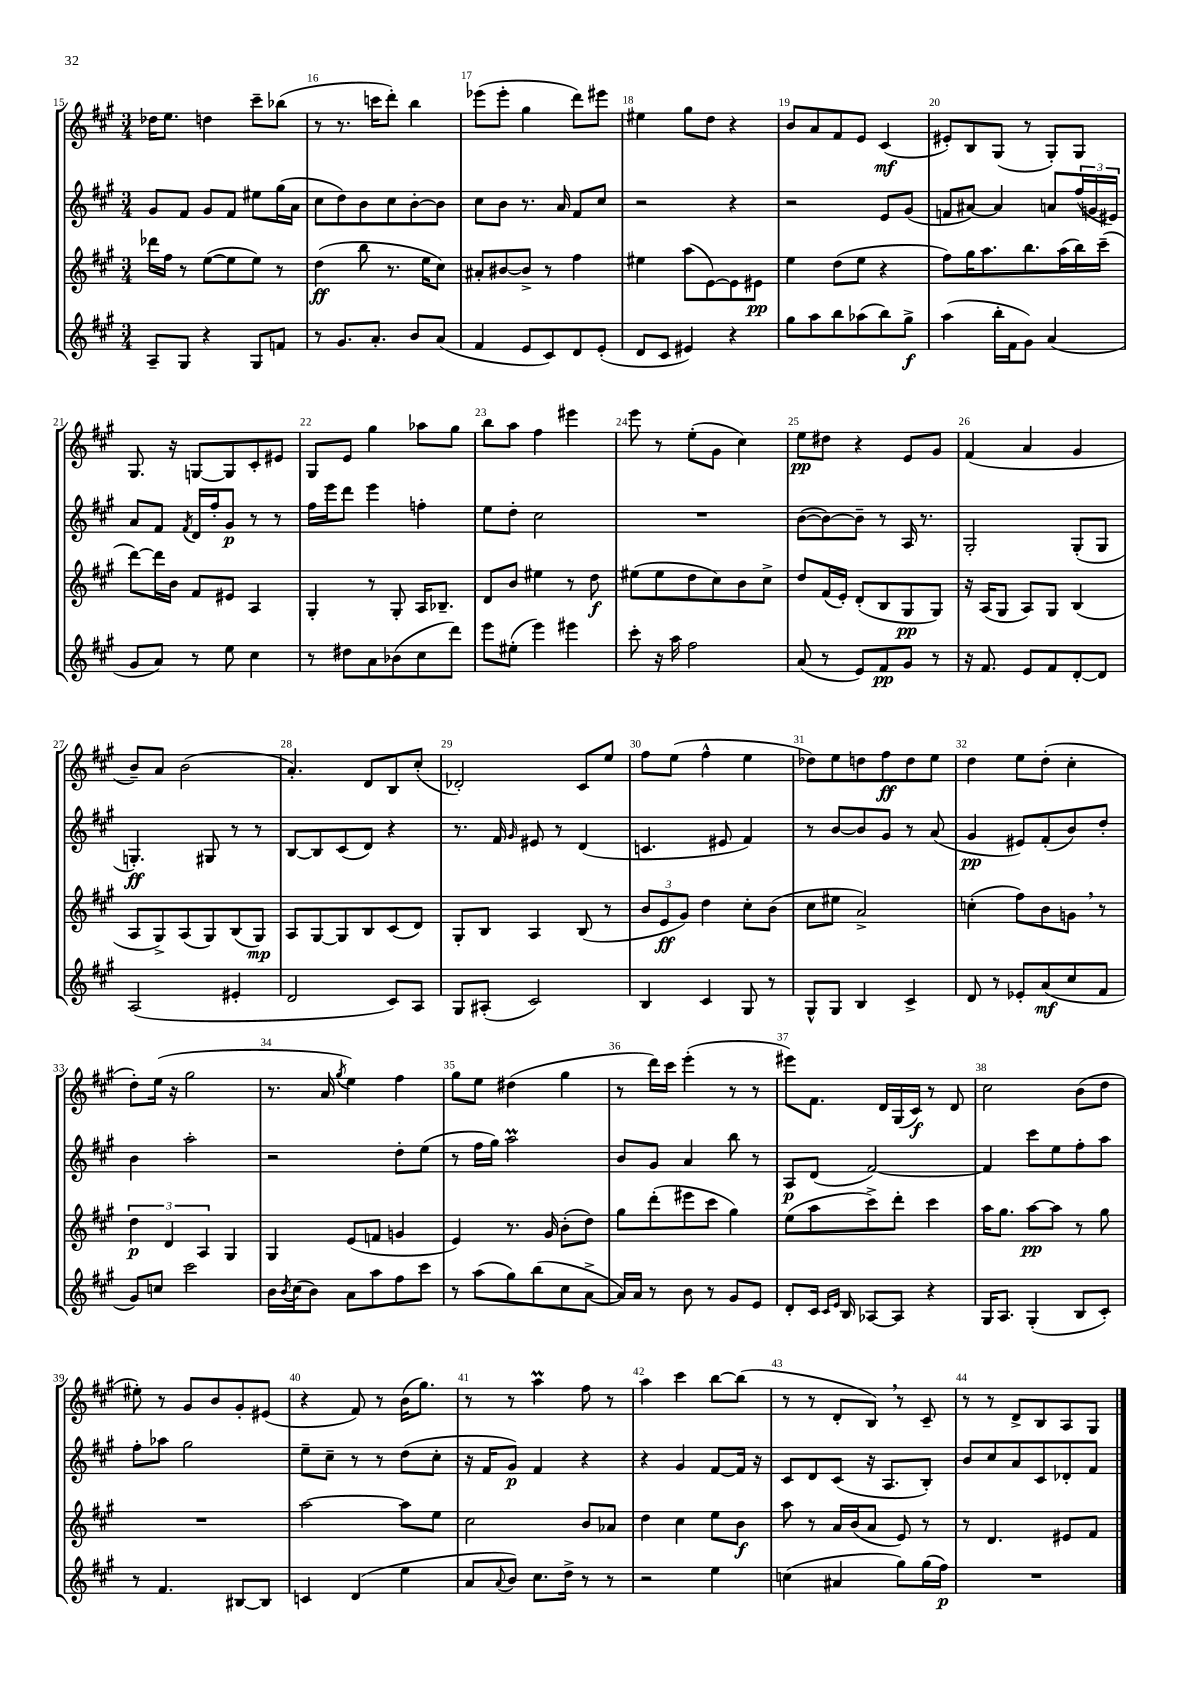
<<
\new StaffGroup <<
\new Staff = "s0" {
    \clef treble \key a \major \numericTimeSignature \time 3/4
    des''16 e''8. d''4 cis'''8-- bes''8( |
    r8 r8. c'''16 d'''8-.) b''4 |
    ees'''8( ees'''8-. gis''4 d'''8) eis'''8 |
    eis''4 gis''8 d''8 r4 |
    b'8 a'8 fis'8 e'8 cis'4\mf( |
    eis'8-.) b8 gis8( r8 gis8-.) gis8 |
    gis8. r16 g8~ g8 cis'8-. eis'8 |
    gis8 e'8 gis''4 aes''8 gis''8 |
    b''8 a''8 fis''4 eis'''4 |
    e'''8 r8 e''8-.( gis'8 cis''4) |
    e''8\pp dis''8 r4 e'8 gis'8 |
    fis'4( a'4 gis'4 |
    b'8--) a'8 b'2( |
    a'4.-.) d'8 b8 cis''8-.( |
    des'2-.) cis'8 e''8 |
    fis''8 e''8( fis''4-^ e''4 |
    des''8) e''8 d''8 fis''8\ff d''8 e''8 |
    d''4 e''8 d''8-.( cis''4-. |
    d''8-.) e''16( r16 gis''2 |
    r8. a'16 \acciaccatura { gis''8 } e''4) fis''4 |
    gis''8 e''8 dis''4( gis''4 |
    r8 d'''16) cis'''16 e'''4-.( r8 r8 |
    eis'''8) fis'8. d'16 gis16( cis'16\f) r8 d'8 |
    cis''2 b'8( d''8 |
    eis''8-.) r8 gis'8 b'8 gis'8-. eis'8( |
    r4 fis'8) r8 b'16( gis''8.) |
    r8 r8 a''4\prall fis''8 r8 |
    a''4 cis'''4 b''8~ b''8( |
    r8 r8 d'8-. b8) \breathe r8 cis'8-- |
    r8 r8 d'8-> b8 a8 gis8 \bar "|." |
}
\new Staff = "s1" {
    \clef treble \key a \major \numericTimeSignature \time 3/4
    gis'8 fis'8 gis'8 fis'8 eis''8 gis''16( a'16 |
    cis''8 d''8) b'8 cis''8 b'8~-. b'8 |
    cis''8 b'8 r8. a'16 fis'8 cis''8 |
    r2 r4 |
    r2 e'8 gis'8( |
    f'8 ais'8~) ais'4 a'8 \tuplet 3/2 { fis''16( g'16 eis'16) } |
    a'8 fis'8 \acciaccatura { fis'8 } d'16 fis''16-. gis'8\p r8 r8 |
    fis''16 e'''16 d'''8 e'''4 f''4-. |
    e''8 d''8-. cis''2 |
    R2. |
    b'8~( b'8~) b'8-- r8 a16 r8. |
    gis2-. gis8-.( gis8 |
    g4.-.\ff) gis8 r8 r8 |
    b8~ b8 cis'8( d'8) r4 |
    r8. fis'16 \grace { gis'16 } eis'8 r8 d'4( |
    c'4. eis'8 fis'4) |
    r8 b'8~ b'8 gis'8 r8 a'8( |
    gis'4\pp eis'8) fis'8-.( b'8) d''8-. |
    b'4 a''2-. |
    r2 d''8-. e''8( |
    r8 fis''16 gis''16) a''2\prall |
    b'8 gis'8 a'4 b''8 r8 |
    a8\p d'8( fis'2~) |
    fis'4 cis'''8 e''8 fis''8-. a''8 |
    fis''8-. aes''8 gis''2 |
    e''8-- cis''8-- r8 r8 d''8( cis''8-. |
    r16 fis'16 gis'8\p) fis'4 r4 |
    r4 gis'4 fis'8~ fis'16 r16 |
    cis'8 d'8 cis'8( r16 a8. b8-.) |
    b'8 cis''8 a'8 cis'8 des'8-. fis'8 \bar "|." |
}
\new Staff = "s2" {
    \clef treble \key a \major \numericTimeSignature \time 3/4
    des'''16 fis''16 r8 e''8~( e''8 e''8) r8 |
    d''4\ff( b''8 r8. e''16 cis''8) |
    ais'8-. bis'8~ bis'8-> r8 fis''4 |
    eis''4 a''8( e'8~) e'8 eis'8\pp |
    e''4 d''8( e''8 r4 |
    fis''8) gis''16 a''8. b''8. a''16( b''16) cis'''16--( |
    d'''8~) d'''16 b'16 fis'8 eis'8 a4 |
    gis4-. r8 gis8-. a16 bes8.-- |
    d'8 b'8 eis''4 r8 d''8\f |
    eis''8( eis''8 d''8 cis''8) b'8 cis''8-> |
    d''8 fis'16( e'16-.) d'8-.( b8 gis8\pp gis8) |
    r16 a16( gis8 a8) gis8 b4( |
    a8 gis8->) a8( gis8) b8( gis8\mp) |
    a8 gis8~ gis8 b8 cis'8( d'8) |
    gis8-. b8 a4 b8( r8 |
    \tuplet 3/2 { b'8 e'8\ff gis'8) } d''4 cis''8-. b'8( |
    cis''8 eis''8 a'2->) |
    c''4-.( fis''8) b'8 g'8 \breathe r8 |
    \tuplet 3/2 { d''4\p d'4 a4 } gis4 |
    gis4 e'8( f'8 g'4 |
    e'4) r8. gis'16 b'8-.( d''8) |
    gis''8 d'''8-.( eis'''8 cis'''8 gis''4) |
    e''8( a''8 cis'''8->) d'''8-. cis'''4 |
    a''16 gis''8. a''8~\pp a''8 r8 gis''8 |
    R2. |
    a''2~ a''8 e''8 |
    cis''2 b'8 aes'8 |
    d''4 cis''4 e''8 b'8\f |
    a''8 r8 a'16 b'16( a'8 e'8) r8 |
    r8 d'4. eis'8 fis'8 \bar "|." |
}
\new Staff = "s3" {
    \clef treble \key a \major \numericTimeSignature \time 3/4
    a8-- gis8 r4 gis8 f'8 |
    r8 gis'8. a'8.-. b'8 a'8( |
    fis'4 e'8 cis'8) d'8 e'8-.( |
    d'8 cis'8 eis'4) r4 |
    gis''8 a''8 b''8 aes''8( b''8) gis''8->\f |
    a''4( b''16-. fis'16 gis'8) a'4( |
    gis'8 a'8) r8 e''8 cis''4 |
    r8 dis''8 a'8 bes'8( cis''8 d'''8) |
    e'''8 eis''8-.( e'''4) eis'''4 |
    cis'''8-. r16 a''16 fis''2 |
    a'8( r8 e'8) fis'8\pp gis'8 r8 |
    r16 fis'8. e'8 fis'8 d'8~-. d'8 |
    a2( eis'4-. |
    d'2 cis'8) a8 |
    gis8 ais8-.( cis'2) |
    b4 cis'4 gis8 r8 |
    gis8-^ gis8 b4 cis'4-> |
    d'8 r8 ees'8-. a'8\mf( cis''8 fis'8 |
    gis'8) c''8 cis'''2 |
    b'16 \acciaccatura { b'8 } cis''16( b'8) a'8 a''8 fis''8 cis'''8 |
    r8 a''8( gis''8) b''8( cis''8 a'8~-> |
    a'16) a'16 r8 b'8 r8 gis'8 e'8 |
    d'8-. cis'16 \grace { cis'16 e'16 } b16 aes8~ aes8 r4 |
    gis16 a8. gis4-.( b8 cis'8-.) |
    r8 fis'4. bis8~ bis8 |
    c'4 d'4( e''4 |
    a'8 \appoggiatura { a'8 } b'8) cis''8. d''16-> r8 r8 |
    r2 e''4 |
    c''4( ais'4 gis''8) gis''16( fis''16\p) |
    R2. \bar "|." |
}
>>
>>
\layout { \context { \Score currentBarNumber = #15 \override BarNumber.break-visibility = ##(#f #t #t) barNumberVisibility = #all-bar-numbers-visible } }
